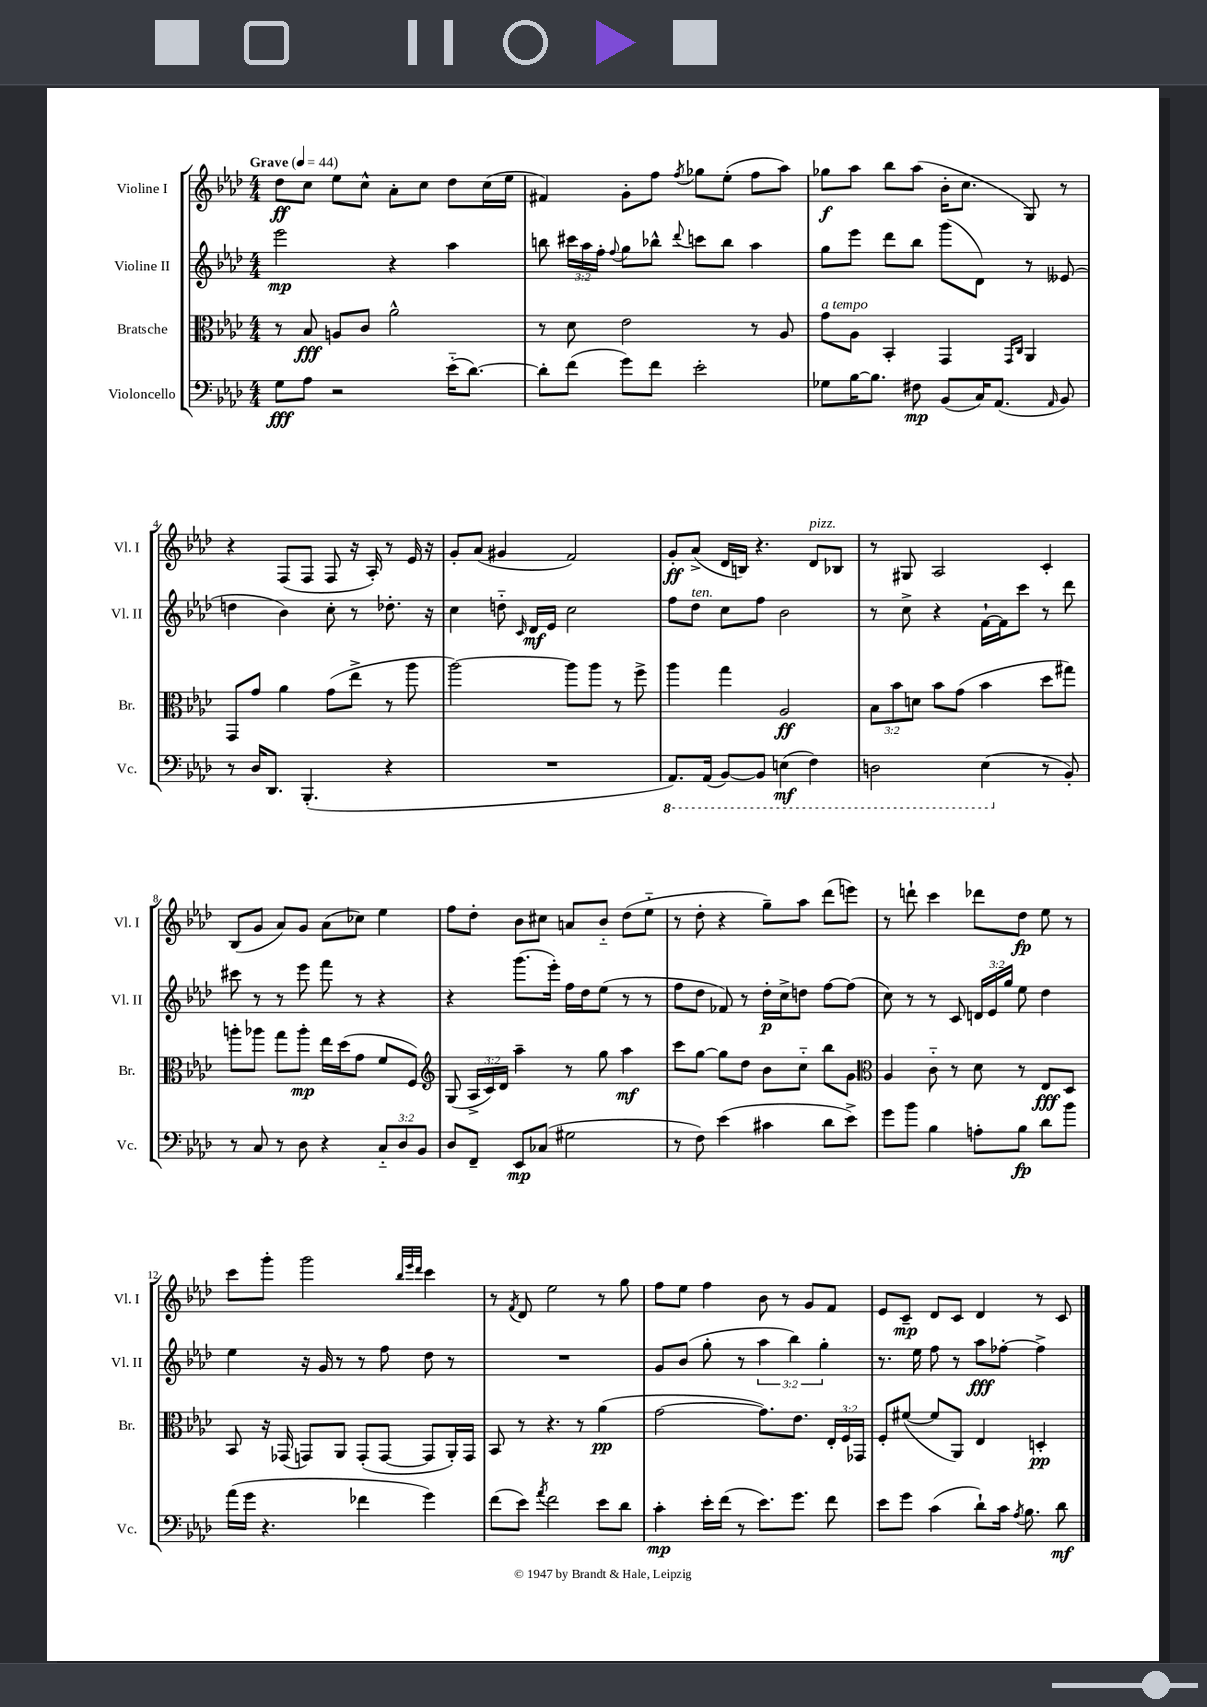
<<
\new StaffGroup <<
\new Staff = "s0" \with { instrumentName = "Violine I" shortInstrumentName = "Vl. I" } {
    \clef treble \key aes \major \numericTimeSignature \time 4/4 \tempo "Grave" 4 = 44
    \autoBeamOff des''8[\ff c''8] ees''8[ c''8]-^ aes'8[-. c''8] des''8[ c''16( ees''16] |
    fis'4) g'8[-. f''8] \acciaccatura { f''8 } ges''8[ ees''8]-.( f''8[ aes''8]) |
    ges''8[\f aes''8] bes''8[ aes''8]( bes'16[-. c''8.] g8) r8 |
    r4 f8[( f8] f8 r16 aes16-.) r8 ees'16 r16 |
    g'8[-. aes'8]( gis'4 f'2) |
    g'8[-.\ff aes'8]->( des'16[ b16]) r4. des'8[^\markup { \italic "pizz." } bes8] |
    r8 gis8 aes2 c'4-. |
    bes8[( g'8] aes'8[) g'8] aes'8[( ces''8]) ees''4 |
    f''8[ des''8]-. bes'8[ cis''8] a'8[ bes'8]-_ des''8[( ees''8]-_ |
    r8 des''8-. r4 g''8[--) aes''8] des'''8[( e'''8]) |
    r8 d'''8-! c'''4 des'''8[ des''8]\fp ees''8 r8 |
    c'''8[ g'''8]-. g'''2 \grace { bes''32[ ees'''32 des'''32] } c'''4 |
    r8 \acciaccatura { f'8 } des'8 ees''2 r8 g''8 |
    f''8[ ees''8] f''4 bes'8 r8 g'8[ f'8] |
    ees'8[ c'8]--\mp des'8[ c'8] des'4 r8 c'8 \bar "|." |
}
\new Staff = "s1" \with { instrumentName = "Violine II" shortInstrumentName = "Vl. II" } {
    \clef treble \key aes \major \numericTimeSignature \time 4/4 \override Staff.TupletNumber.text = #tuplet-number::calc-fraction-text
    \autoBeamOff ees'''2\mp r4 aes''4 |
    b''8 \tuplet 3/2 { cis'''16[ aes''16 f''16]-. } \appoggiatura { f''8 } g''8[ bes''8]-^ \appoggiatura { des'''8 } c'''8[ bes''8] aes''4 |
    g''8[ ees'''8] des'''8[ bes''8] g'''8[( des'8]) r8 eeses'8( |
    d''4 bes'4) c''8-. r8 des''8.-. r16 |
    c''4 d''8-_ \grace { c'16 } des'16[\mf ees'16] c''2 |
    f''8[ des''8]^\markup { \italic "ten." } c''8[ f''8] bes'2 |
    r8 c''8-> r4 f'16[~-! f'16 c'''8] r8 des'''8 |
    cis'''8 r8 r8 ees'''8 f'''8 r8 r4 |
    r4 g'''8.[( ees'''16]-.) f''16[ des''16 ees''8]( r8 r8 |
    f''8[ des''8] fes'8) r8 des''16[-.\p c''16-> d''8] f''8[~ f''8]( |
    c''8) r8 r8 c'8 \tuplet 3/2 { d'16[ ees'16 g''16] } ees''8 des''4 |
    ees''4 r16 g'16 r8 r8 f''8 des''8 r8 |
    R1 |
    g'8[ bes'8]( g''8-. r8 \tuplet 3/2 { aes''4 bes''4) g''4-. } |
    r8. ees''16 f''8 r8 aes''8[\fff fes''8]~-. fes''4-> \bar "|." |
}
\new Staff = "s2" \with { instrumentName = "Bratsche" shortInstrumentName = "Br." } {
    \clef alto \key aes \major \numericTimeSignature \time 4/4 \override Staff.TupletNumber.text = #tuplet-number::calc-fraction-text
    \autoBeamOff r8 bes8\fff a8[ c'8] aes'2-^ |
    r8 des'8 ees'2 r8 aes8 |
    g'8[^\markup { \italic "a tempo" } aes8] bes,4-. g,4 \grace { g,16[ c16] } aes,4 |
    g,8[ g'8] aes'4 g'8[( ees''8]-> r8 aes''8 |
    aes''2~) aes''8[ aes''8] r8 f''8-> |
    aes''4 g''4 aes2\ff |
    \tuplet 3/2 { bes8[ bes'8 d'8] } bes'8[ g'8]( bes'4 des''8[ gis''8]) |
    a''8[-. aes''8] g''8[ aes''8]-.\mp ees''16[ des''16( g'8] f'8[ f8]) |
    \clef treble g8( \tuplet 3/2 { aes16[-> c'16) des'16] } aes''4-- r8 g''8 aes''4\mf |
    c'''8[ g''8]~ g''8[ des''8] bes'8[ c''8]-_ bes''8[ g'8] |
    \clef alto aes4 c'8-_ r8 des'8 r8 ees8[\fff des8] |
    bes,8 r16 ges,16( g,8[) aes,8] g,8[-.( g,8]~ g,8[ aes,16-.) g,16] |
    bes,8 r8 r4. r8 aes'4\pp( |
    g'2~ g'8.[) ees'8.] \tuplet 3/2 { ees16[-. f16 ges,16] } |
    f8[-. fis'8]~( fis'8[ aes,8]) ees4 d4-.\pp \bar "|." |
}
\new Staff = "s3" \with { instrumentName = "Violoncello" shortInstrumentName = "Vc." } {
    \clef bass \key aes \major \numericTimeSignature \time 4/4 \override Staff.TupletNumber.text = #tuplet-number::calc-fraction-text
    \autoBeamOff g8[\fff aes8] r2 ees'16[-_( des'8.]~) |
    des'8[-. f'8]( g'8[) f'8] ees'2-. |
    ges8[ bes16~ bes8.] fis8\mp bes,8[( c16) aes,8.]( \grace { aes,16 } bes,8) |
    r8 des16[ des,8.] bes,,4.-.( r4 |
    R1 |
    \ottava #-1 aes,,8.[) aes,,16]( bes,,8[~) bes,,8] e,4\mf( f,4) |
    d,2 ees,4( \ottava #0 r8 bes,8-.) |
    r8 c8 r8 des8 r4 \tuplet 3/2 { c8[-_ des8 bes,8] } |
    des8[ f,8]-- ees,8[\mp ces8]( gis2 |
    r8 f8) ees'4( cis'4 des'8[ ees'8]->) |
    g'8[ bes'8] bes4 a8[-. bes8]\fp des'8[ bes'8] |
    aes'16[( g'16] r4. fes'4 g'4) |
    f'8[( ees'8]) \acciaccatura { aes'8 } f'2 ees'8[ des'8] |
    c'4-.\mp ees'16[-. f'16]( r8 ees'8.[) g'8.] f'8 |
    ees'8[ g'8] c'4( des'8[-!) c'16] \acciaccatura { aes8 } bes8. des'8\mf \bar "|." |
}
>>
>>
